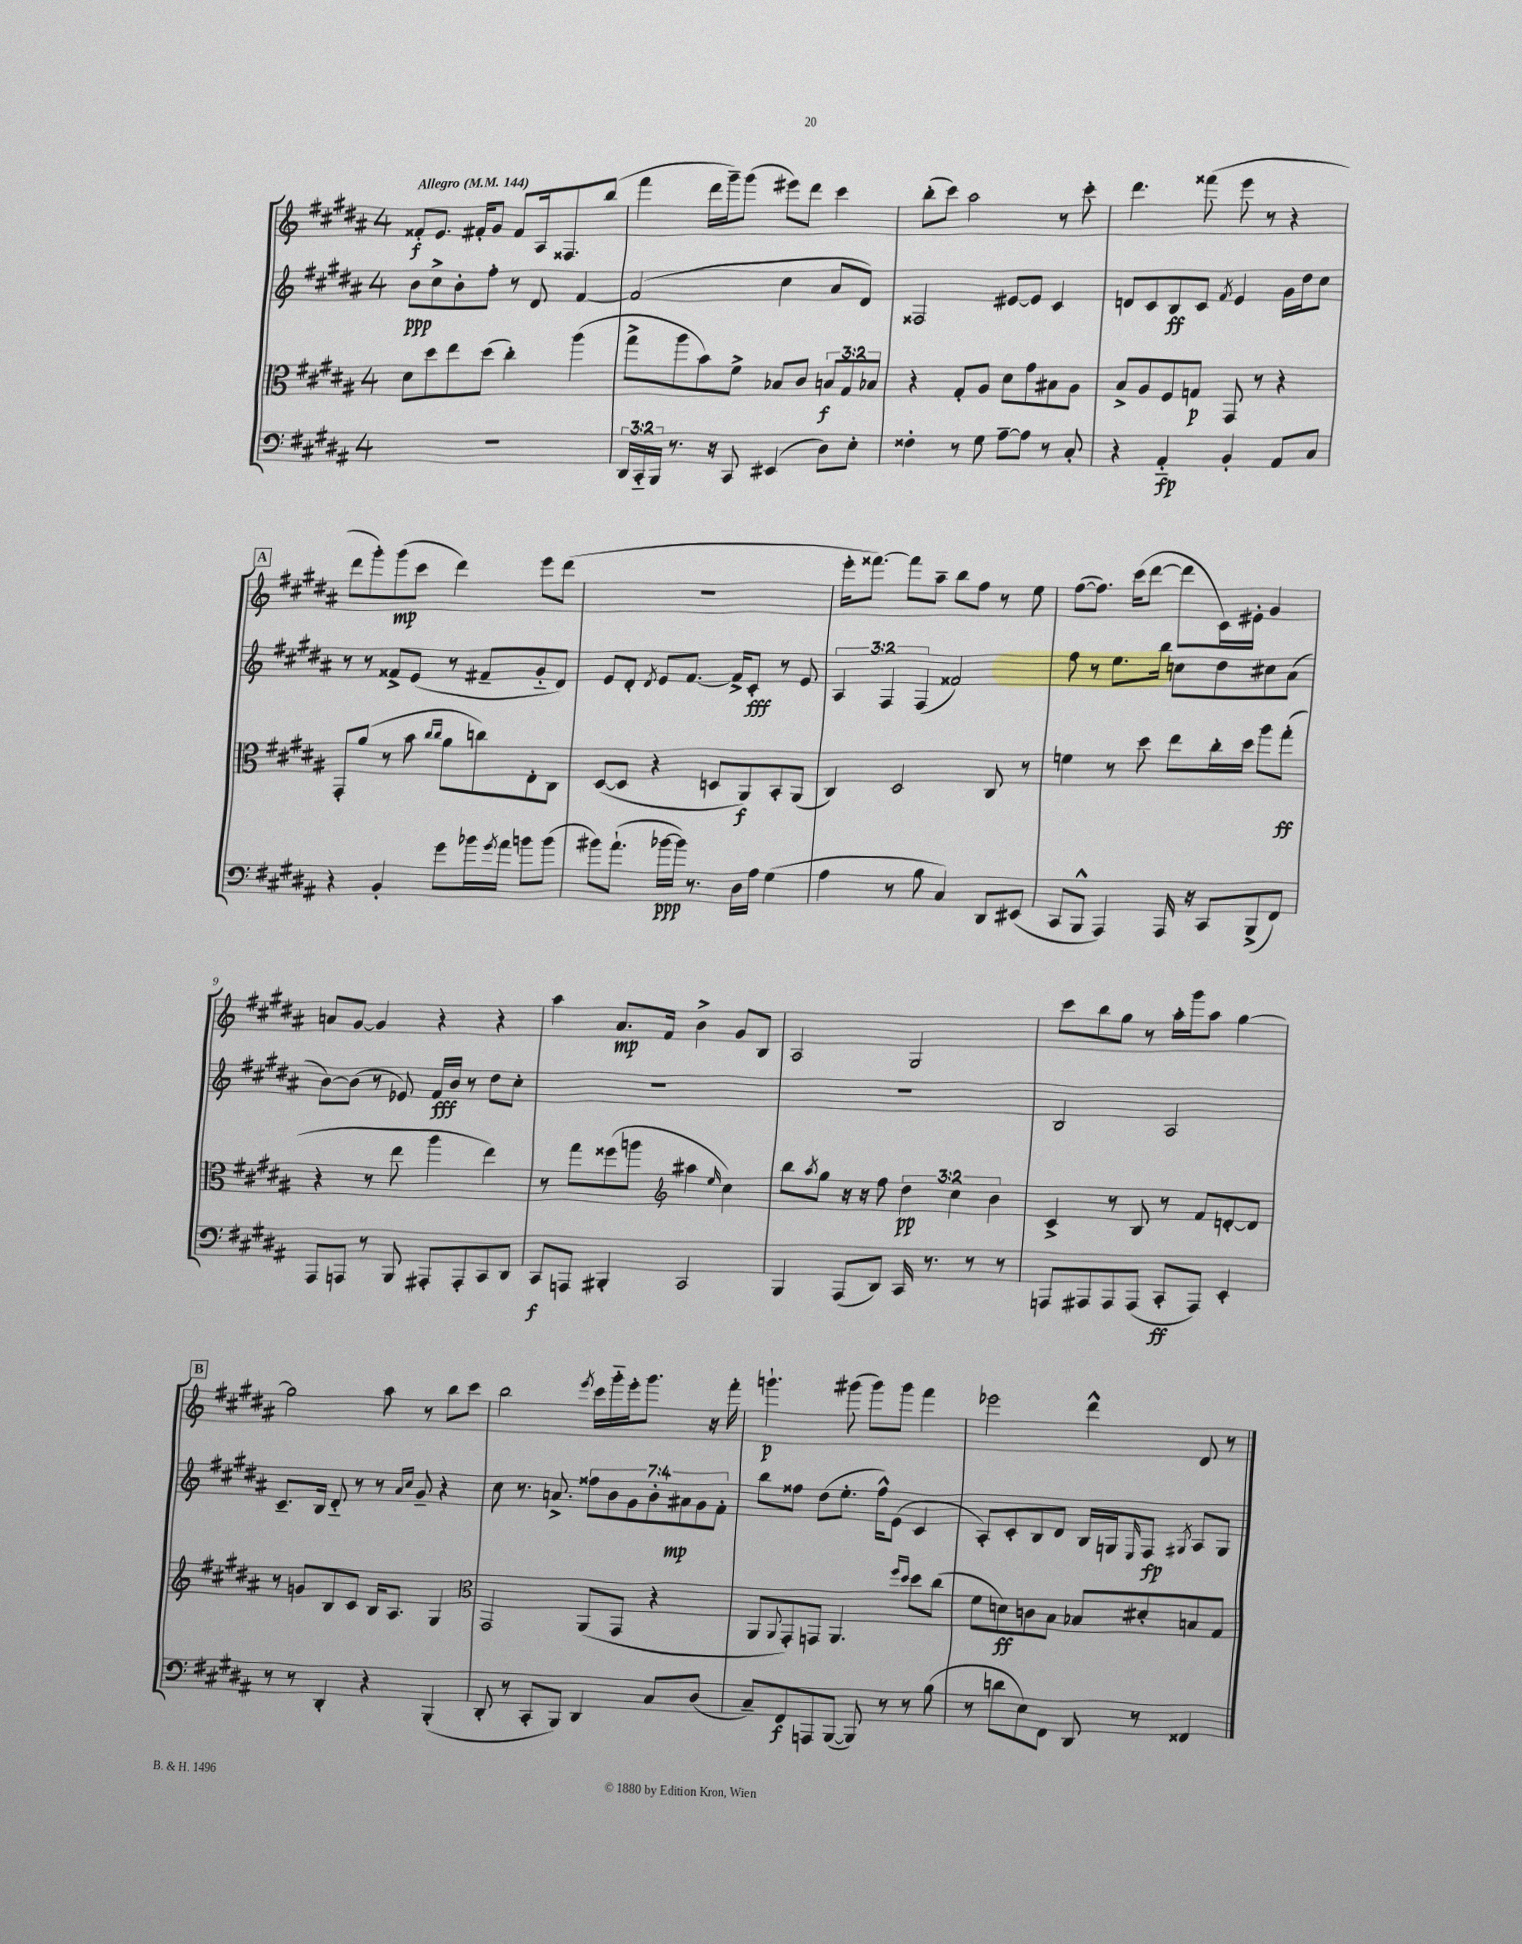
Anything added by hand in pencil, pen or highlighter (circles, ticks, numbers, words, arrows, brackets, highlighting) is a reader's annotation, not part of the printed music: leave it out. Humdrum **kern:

**kern	**dynam	**kern	**dynam	**kern	**dynam	**kern	**dynam
*part4	*part4	*part3	*part3	*part2	*part2	*part1	*part1
*staff4	*staff4	*staff3	*staff3	*staff2	*staff2	*staff1	*staff1
*clefF4	*	*clefC3	*	*clefG2	*	*clefG2	*
*k[f#c#g#d#a#]	*	*k[f#c#g#d#a#]	*	*k[f#c#g#d#a#]	*	*k[f#c#g#d#a#]	*
*M4/4	*	*M4/4	*	*M4/4	*	*M4/4	*
*MM144	*	*MM144	*	*MM144	*	*MM144	*
=1	=1	=1	=1	=1	=1	=1	=1
!	!	!	!	!	!	!LO:TX:a:B:t=Allegro	!
1r	.	8d#\L	.	8b\L	ppp	8f##X'/L	f
.	.	8dd#\	.	8cc#^\	.	8.e/J	.
.	.	8ee\	.	8b'\	.	.	.
.	.	.	.	.	.	16f#X'/KL	.
.	.	(8dd#\J	.	8ff#'\J	.	8g#/J	.
.	.	4cc#'\)	.	8r	.	8f#/L	.
.	.	.	.	8d#/	.	16A#/k	.
.	.	.	.	.	.	8.F##X/	.
.	.	(4aa#\	.	[4f#/	.	.	.
.	.	.	.	.	.	(8bb/J	.
=2	=2	=2	=2	=2	=2	=2	=2
24DD#/LL	.	8gg#^\L	.	(2f#/]	.	4fff#\	.
24CC#/	.	.	.	.	.	.	.
24BBB/JJ	.	.	.	.	.	.	.
8.r	.	8aa#\	.	.	.	.	.
.	.	8b\)	.	.	.	16ddd#\LL	.
16r	.	.	.	.	.	16ggg#~\J)	.
8CC#/	.	8f#^\J	.	.	.	(8ggg#\J	.
(4EE#X/	.	8B-X/L	.	4cc#\	.	8eee#X\L)	.
.	.	8c#/J	.	.	.	8ddd#\J	.
8D#\L)	.	12Bn/L	f	8a#/L	.	4ccc#\	.
.	.	12G#/	.	.	.	.	.
8E'\J	.	.	.	8d#/J)	.	.	.
.	.	12B-X/J	.	.	.	.	.
=3	=3	=3	=3	=3	=3	=3	=3
4F##X'\	.	4r	.	2F##X/	.	(8bb'\L	.
.	.	.	.	.	.	8ccc#\J)	.
8r	.	8G#'/L	.	.	.	2aa#\	.
8G#\	.	8A#/J	.	.	.	.	.
[8A#~\L	.	8d#\L	.	[8e#X/L	.	.	.
8A#\J]	.	8g#\	.	8e#/J]	.	.	.
8r	.	8B#X\	.	4c#/	.	8r	.
8C#'/	.	8A#\J	.	.	.	8ccc#'\	.
=4	=4	=4	=4	=4	=4	=4	=4
4r	.	8B^/L	.	8dn/L	.	4.ddd#\	.
.	.	8A#/	.	8c#/	.	.	.
4AA#/	fp	8F#/	.	8B/	ff	.	.
.	.	8Gn/J	p	8c#/J	.	(8fff##X\	.
.	.	.	.	8qf#/	.	.	.
4BB'/	.	8GG#/	.	4e/	.	8eee\	.
.	.	8r	.	.	.	8r	.
8AA#/L	.	4r	.	16g#\LL	.	4r	.
.	.	.	.	16dd#\J	.	.	.
8C#/J	.	.	.	8cc#\J	.	.	.
!!LO:LB:g=z
!!LO:REH:place=s1:t=A
=5	=5	=5	=5	=5	=5	=5	=5
4r	.	8GG#'/L	.	8r	.	8ddd#\L	.
.	.	(8a#/J	.	8r	.	8ggg#'\)	.
4BB'/	.	8r	.	8f##X^/L	.	(8ggg#\	mp
.	.	8b\	.	(8e/J	.	8ccc#\J	.
.	.	16qqcc#/LL	.	.	.	.	.
.	.	16qqcc#/JJ	.	.	.	.	.
8g#\L	.	8a#\L	.	8r	.	4ddd#\)	.
16b-X\L	.	8ccn\)	.	8f#X~/L	.	.	.
8qg#/	.	.	.	.	.	.	.
16a#\JJ	.	.	.	.	.	.	.
8bn\L	.	8E'\	.	8g#/	.	8eee\L	.
(8b\J	.	8C#\J	.	8d#/J)	.	(8ddd#\J	.
=6	=6	=6	=6	=6	=6	=6	=6
8b#X\L)	.	([8D#/L	.	8e/L	.	1r	.
(8.a#`\J	.	8D#/J]	.	8d#'/J	.	.	.
.	.	.	.	8qd#/	.	.	.
.	.	4r	.	8e/L	.	.	.
[16b-X\LL	ppp	.	.	.	.	.	.
16b-\JJ])	.	.	.	[8.f#/J	.	.	.
8.r	.	.	.	.	.	.	.
.	.	8Dn/L	.	.	.	.	.
.	.	.	.	16f#^/KL]	.	.	.
16D#\LL	.	8AA#/)	f	8c#'/J	fff	.	.
16A#\JJ	.	.	.	.	.	.	.
(4G#\	.	8BB'/	.	8r	.	.	.
.	.	(8AA#/J	.	8e/	.	.	.
=7	=7	=7	=7	=7	=7	=7	=7
4A#\	.	4C#/)	.	6A#/	.	16eee'\KL	.
.	.	.	.	.	.	[8.fff##X\J)	.
.	.	.	.	6F#/	.	.	.
8r	.	2D#/	.	.	.	8fff##\L]	.
.	.	.	.	(6F#/	.	.	.
8B\	.	.	.	.	.	8aa#~\J	.
4C#/)	.	.	.	2f##X/)	.	8bb\L	.
.	.	.	.	.	.	8ff#\J	.
8DD#/L	.	8C#/	.	.	.	8r	.
(8EE#X/J	.	8r	.	.	.	8ee\	.
=8	=8	=8	=8	=8	=8	=8	=8
8CC#/L	.	4fn\	.	8ff#\	.	([8ff#\L	.
8BBB^^/J	.	.	.	8r	.	8.ff#\J])	.
4AAA#/)	.	8r	.	8.ee\L	.	.	.
.	.	.	.	.	.	(16ccc#\KL	.
.	.	8dd#\	.	.	.	[8ddd#\J	.
.	.	.	.	16bb\Jk	.	.	.
16AAA#/	.	8ee\L	.	8ccn\L	.	8ddd#\L]	.
16r	.	.	.	.	.	.	.
8CC#/L	.	16cc#'\L	.	8dd#\	.	16c#\L)	.
.	.	16dd#\JJ	.	.	.	16e#X'\JJ	.
(8BBB^/	.	8aa#\L	.	8cc#X\	.	4g#/	.
8FF#/J)	.	(8gg#'\J	ff	(8a#\J	.	.	.
!!LO:LB:g=z
=9	=9	=9	=9	=9	=9	=9	=9
8AAA#/L	.	4r	.	[8b\L)	.	8an/L	.
8AAAn/J	.	.	.	(8b\J]	.	[8g#/J	.
8r	.	8r	.	8r	.	4g#/]	.
8BBB/	.	8ee\	.	8e-X/)	.	.	.
8AAA#X'/L	.	4aa#\	.	16f#/LL	fff	4r	.
.	.	.	.	16b/JJ	.	.	.
8AAA#'/	.	.	.	8r	.	.	.
8CC#/	.	4ee\)	.	8dd#\L	.	4r	.
8DD#/J	.	.	.	8cc#'\J	.	.	.
=10	=10	=10	=10	=10	=10	=10	=10
8CC#/L	f	8r	.	1r	.	4aa#\	.
8AAAn/J	.	8gg#\L	.	.	.	.	.
4BBB#X'/	.	(8ff##X\	.	.	.	8.a#/L	mp
.	.	8aan\J	.	.	.	.	.
.	.	.	.	.	.	16f#/Jk	.
*	*	*clefG2	*	*	*	*	*
2CC#/	.	4aa#X\	.	.	.	4b^\	.
.	.	16qqee/	.	.	.	.	.
.	.	4cc#\)	.	.	.	8g#/L	.
.	.	.	.	.	.	8B/J	.
=11	=11	=11	=11	=11	=11	=11	=11
4BBB/	.	8bb\L	.	1r	.	2A#/	.
.	.	8qaa#/	.	.	.	.	.
.	.	8gg#\J	.	.	.	.	.
(8AAA#/L	.	16r	.	.	.	.	.
.	.	16r	.	.	.	.	.
8DD#/J)	.	8ff#\	.	.	.	.	.
16CC#/	.	6dd#\	pp	.	.	2G#/	.
8.r	.	.	.	.	.	.	.
.	.	6cc#\	.	.	.	.	.
8r	.	.	.	.	.	.	.
.	.	6b\	.	.	.	.	.
8r	.	.	.	.	.	.	.
=12	=12	=12	=12	=12	=12	=12	=12
8AAAn/L	.	4c#^/	.	2B/	.	8ccc#\L	.
8AAA#X/	.	.	.	.	.	8bb\	.
8AAA#/	.	8r	.	.	.	8gg#\J	.
(8AAA#/J	.	8B/	.	.	.	8r	.
8CC#'/L	ff	8r	.	2A#/	.	16aa#'\LL	.
.	.	.	.	.	.	16ggg#\J	.
8AAA#/J)	.	8f#/L	.	.	.	8aa#\J	.
4EE'/	.	[8dn'/	.	.	.	[4gg#\	.
.	.	8d/J]	.	.	.	.	.
!!LO:LB:g=z
!!LO:REH:place=s1:t=B
=13	=13	=13	=13	=13	=13	=13	=13
8r	.	8r	.	8.c#~/L	.	2gg#\]	.
8r	.	8gn/L	.	.	.	.	.
.	.	.	.	16B/Jk	.	.	.
4DD#'/	.	8B/	.	8d#/	.	.	.
.	.	8c#/J	.	8r	.	.	.
4r	.	16B/KL	.	8r	.	8aa#\	.
.	.	8.A#/J	.	.	.	.	.
.	.	.	.	16qqa#/LL	.	.	.
.	.	.	.	16qqcc#/JJ	.	.	.
.	.	.	.	8g#~/	.	8r	.
(4BBB'/	.	4G#/	.	4r	.	8bb\L	.
.	.	.	.	.	.	8ccc#\J	.
=14	=14	=14	=14	=14	=14	=14	=14
*	*	*clefC3	*	*	*	*	*
8DD#'/	.	2GG#/	.	8cc#\	.	2bb\	.
8r	.	.	.	8.r	.	.	.
8CC#'/L	.	.	.	.	.	.	.
.	.	.	.	8.an^/	.	.	.
8BBB/J)	.	.	.	.	.	.	.
.	.	.	.	.	.	8qeee/	.
4DD#/	.	(8AA#/L	.	14ff##X\L	.	16ccc#\LL	.
.	.	.	.	.	.	16ggg#\	.
.	.	.	.	14b\	.	.	.
.	.	8GG#/J	.	.	.	16eee'\J	.
.	.	.	.	14g#\	.	.	.
.	.	.	.	.	.	8.ggg#\J	.
.	.	.	.	14b'\	.	.	.
8C#/L	.	4r	.	.	.	.	.
.	.	.	.	14a#X\	mp	.	.
.	.	.	.	14g#\	.	.	.
(8D#/J	.	.	.	.	.	16r	.
.	.	.	.	14f#'\J	.	.	.
.	.	.	.	.	.	16fff#'\	.
=15	=15	=15	=15	=15	=15	=15	=15
8C#~/L)	.	8AA#/L	.	8bb\L	.	4.gggn`\	p
.	.	8qqAA#/	.	.	.	.	.
8FF#/	f	8GG#'/)	.	8ff##X\J	.	.	.
8AAAn/	.	8GGn/J	.	(8dd#\L	.	.	.
([8BBB/J	.	4.AA#/	.	8.ee'\J	.	(8ggg#X\	.
8BBB/])	.	.	.	.	.	8ggg#\L)	.
.	.	.	.	16ff##^^\KL)	.	.	.
8r	.	.	.	(8e\J	.	8ggg#\J	.
.	.	16qqff#/LL	.	.	.	.	.
.	.	16qqdd#/JJ	.	.	.	.	.
8r	.	8dd#\L	.	4c#/	.	4fff#\	.
(8B\	.	(8cc#\J	.	.	.	.	.
=16	=16	=16	=16	=16	=16	=16	=16
8r	.	8f#\L	.	8A#'/L)	.	2eee-X\	.
8dn\L	.	8dn\)	ff	8c#'/	.	.	.
8E\)	.	8cn\	.	8B/	.	.	.
8FF#\J	.	8B\J	.	8d#/J	.	.	.
8DD#/	.	8B-X/L	.	16B/LL	.	4ddd#^^\	.
.	.	.	.	16Gn/J	.	.	.
.	.	.	.	16qqE/	.	.	.
8r	.	8d#X'/	.	8F#/J	fp	.	.
.	.	.	.	8qG#X/	.	.	.
4FF##X/	.	8Bn/	.	8A#/L	.	8d#/	.
.	.	8G#/J	.	8G#/J	.	8r	.
==	==	==	==	==	==	==	==
*-	*-	*-	*-	*-	*-	*-	*-
